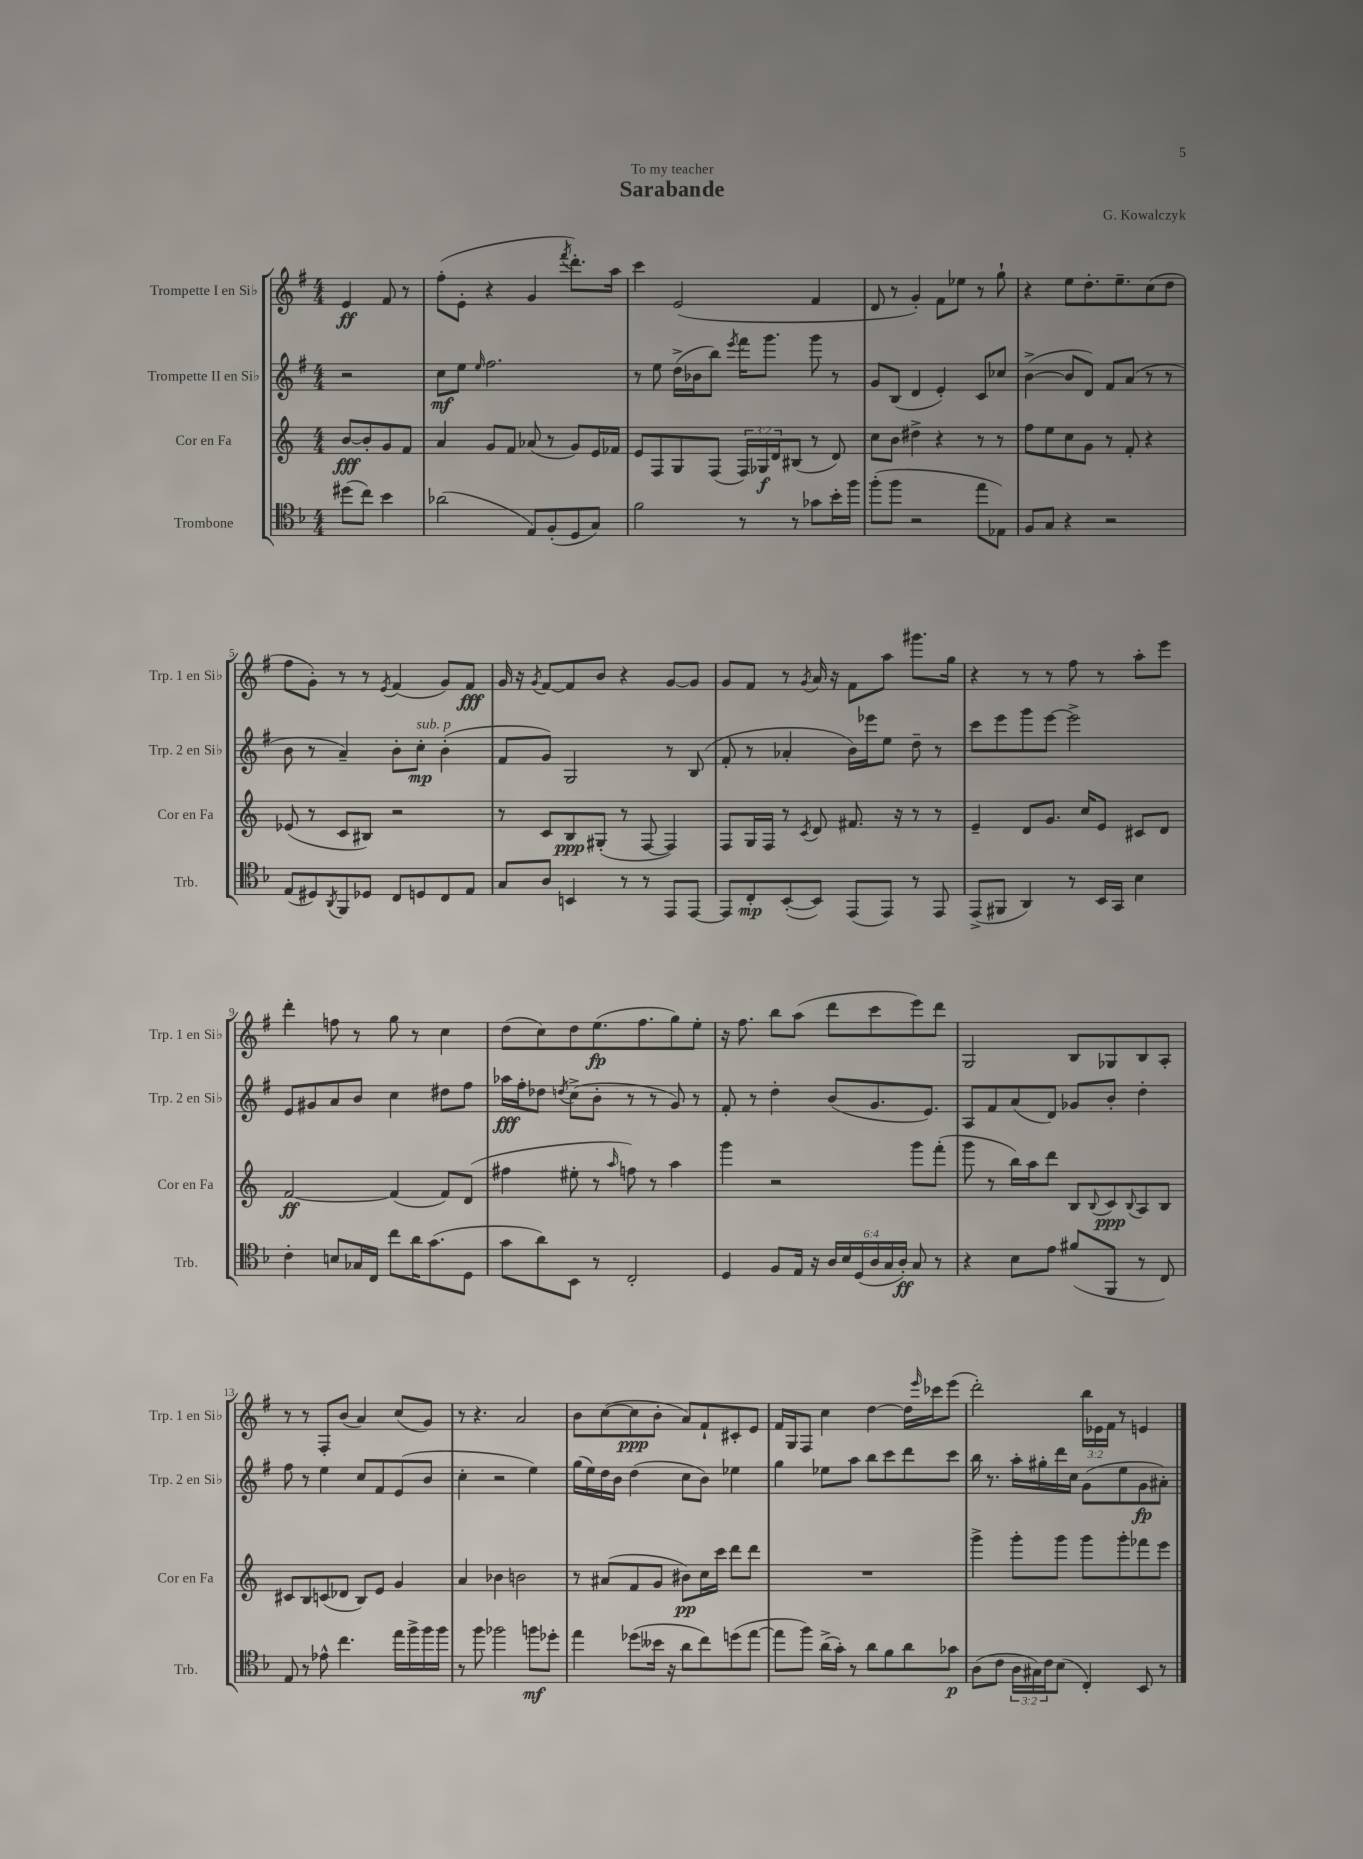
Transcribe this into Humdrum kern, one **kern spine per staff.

**kern	**dynam	**kern	**dynam	**kern	**dynam	**kern	**dynam
*part4	*part4	*part3	*part3	*part2	*part2	*part1	*part1
*staff4	*staff4	*staff3	*staff3	*staff2	*staff2	*staff1	*staff1
*I"Trombone	*	*I"Cor en Fa	*	*I"Trompette II en Si♭	*	*I"Trompette I en Si♭	*
*I'Trb.	*	*I'Cor en Fa	*	*I'Trp. 2 en Si♭	*	*I'Trp. 1 en Si♭	*
*clefC4	*	*clefG2	*	*clefG2	*	*clefG2	*
*k[b-]	*	*k[]	*	*k[f#]	*	*k[f#]	*
*M4/4	*	*M4/4	*	*M4/4	*	*M4/4	*
=	=	=	=	=	=	=	=
(8dd#X\L	.	[8b/L	fff	2r	.	4e/	ff
8cc\J)	.	8b'/]	.	.	.	.	.
4b-\	.	8g/	.	.	.	8f#/	.
.	.	8f/J	.	.	.	8r	.
=1	=1	=1	=1	=1	=1	=1	=1
(2a-X\	.	4a/	.	8cc\L	mf	(8ff#'\L	.
.	.	.	.	8ee\J	.	8e'\J	.
.	.	.	.	16qqee/	.	.	.
.	.	8g/L	.	2.ff#\	.	4r	.
.	.	8f/J	.	.	.	.	.
8E/L)	.	(8a-X/	.	.	.	4g/	.
(8F'/	.	8r	.	.	.	.	.
.	.	.	.	.	.	8qfff#/	.
8D/	.	8g/L)	.	.	.	8.ddd'\L)	.
8G/J)	.	16e/L	.	.	.	.	.
.	.	16f-X/JJ	.	.	.	16aa\Jk	.
=2	=2	=2	=2	=2	=2	=2	=2
2f\	.	8e/L	.	8r	.	4ccc\	.
.	.	8F/	.	8ee\	.	.	.
.	.	8G/	.	(16dd^\LL	.	(2e/	.
.	.	.	.	16b-X\J	.	.	.
.	.	(8F/J	.	8bb\J)	.	.	.
.	.	.	.	8qeee/	.	.	.
8r	.	24F/LL)	.	16fff#\KL	.	.	.
.	.	24G-X/	f	.	.	.	.
.	.	.	.	8.ggg\J	.	.	.
.	.	24d/J	.	.	.	.	.
8r	.	(8B#X/J	.	.	.	.	.
8g-X\L	.	8r	.	8ggg\	.	4f#/	.
16b-'\L	.	8d/)	.	8r	.	.	.
16ff\JJ	.	.	.	.	.	.	.
=3	=3	=3	=3	=3	=3	=3	=3
(8ff'\L	.	8cc\L	.	8g/L	.	8d/	.
8ff\J	.	8b\J	.	(8B/J	.	8r	.
2r	.	4dd#X^\	.	4d/	.	4g'/)	.
.	.	4r	.	4e'/)	.	8f#\L	.
.	.	.	.	.	.	8ee-X\J	.
8ee\L	.	8r	.	8c/L	.	8r	.
8E-X\J)	.	8r	.	8cc-X/J	.	8gg`\	.
=4	=4	=4	=4	=4	=4	=4	=4
8F/L	.	8ff\L	.	([4b^\	.	4r	.
8G/J	.	8ee\	.	.	.	.	.
4r	.	8cc\	.	8b/L]	.	8ee\L	.
.	.	8g\J	.	8d/J)	.	8.dd'\	.
2r	.	8r	.	8f#/L	.	.	.
.	.	.	.	.	.	8.ee~\	.
.	.	8f'/	.	(8a/J	.	.	.
.	.	4r	.	8r	.	(8cc\	.
.	.	.	.	8r	.	8dd\J	.
!!LO:LB:g=z
=5	=5	=5	=5	=5	=5	=5	=5
(8E/L	.	(8e-X/	.	8b\	.	8ff#\L	.
8D#X/)	.	8r	.	8r	.	8g'\J)	.
8qAA/	.	.	.	.	.	.	.
8FF/	.	8c/L	.	4a~/)	.	8r	.
8D-X/J	.	8B#X/J)	.	.	.	8r	.
.	.	.	.	.	.	8qe/	.
8C/L	.	2r	.	8b'\L	.	(4f#/	.
!	!	!	!	!LO:TX:a:i:t=sub. p	!	!	!
8Dn/	.	.	.	8cc'\J	mp	.	.
8C/	.	.	.	(4b'\	.	8g/L)	.
8E/J	.	.	.	.	.	8f#/J	fff
=6	=6	=6	=6	=6	=6	=6	=6
8G/L	.	8r	.	8f#/L	.	16g/	.
.	.	.	.	.	.	16r	.
.	.	.	.	.	.	8qg/	.
8A/J	.	8c/L	.	8g/J)	.	[8f#/L	.
4BBn/	.	8B/	ppp	2G/	.	8f#/]	.
.	.	(8G#X'/J	.	.	.	8b/J	.
8r	.	8r	.	.	.	4r	.
8r	.	[8F/	.	.	.	.	.
8EE/L	.	4F/])	.	8r	.	[8g/L	.
[8EE/J	.	.	.	(8B/	.	8g/J]	.
=7	=7	=7	=7	=7	=7	=7	=7
8EE/L]	.	8F/L	.	8f#'/	.	8g/L	.
8C'/	mp	16G/L	.	8r	.	8f#/J	.
.	.	16F/JJ	.	.	.	.	.
([8BB-'/	.	8r	.	4a-X'/	.	8r	.
.	.	8qc/	.	.	.	8qg/	.
8BB-/J])	.	8d/	.	.	.	16a/	.
.	.	.	.	.	.	16r	.
(8EE/L	.	8.f#X/	.	16b\LL)	.	8f#\L	.
.	.	.	.	16eee-X\J	.	.	.
8EE/J)	.	.	.	8ee\J	.	8aa\J	.
.	.	16r	.	.	.	.	.
8r	.	8r	.	8dd~\	.	8.ggg#X\L	.
8EE/	.	8r	.	8r	.	.	.
.	.	.	.	.	.	16gg\Jk	.
=8	=8	=8	=8	=8	=8	=8	=8
(8EE^/L	.	4e~/	.	8ccc\L	.	4r	.
8FF#X/J	.	.	.	8eee\	.	.	.
4AA/)	.	8d/L	.	8ggg\	.	8r	.
.	.	8.g/J	.	[8eee\J	.	8r	.
8r	.	.	.	2eee^\]	.	8ff#\	.
.	.	16cc/KL	.	.	.	.	.
16BB-/LL	.	8e/J	.	.	.	8r	.
16GG/JJ	.	.	.	.	.	.	.
4B-\	.	8c#X/L	.	.	.	8aa'\L	.
.	.	8d/J	.	.	.	8eee\J	.
!!LO:LB:g=z
=9	=9	=9	=9	=9	=9	=9	=9
4c'\	.	[2f/	ff	8e/L	.	4ddd'\	.
.	.	.	.	8g#X/	.	.	.
8Bn/L	.	.	.	8a/	.	8ffn\	.
16G-X/L	.	.	.	8b/J	.	8r	.
16C/JJ	.	.	.	.	.	.	.
8cc\L	.	(4f/]	.	4cc\	.	8gg\	.
16a\K	.	.	.	.	.	8r	.
(8.g\	.	.	.	.	.	.	.
.	.	8f/L)	.	8dd#X\L	.	4cc\	.
8D\J	.	(8d/J	.	8ff#\J	.	.	.
=10	=10	=10	=10	=10	=10	=10	=10
8g\L	.	4ff#X\	.	16aa-X\LL	fff	(8dd\L	.
.	.	.	.	16ff#'\J	.	.	.
8a\)	.	.	.	8dd-X\J	.	8cc\)	.
.	.	.	.	8qddn/	.	.	.
8BB-\J	.	8ee#X'\	.	(8cc^\L	.	8dd\	.
8r	.	8r	.	8b'\J	.	(8.ee\	fp
.	.	16qqaa/	.	.	.	.	.
2C'/	.	8ffn\)	.	8r	.	.	.
.	.	.	.	.	.	8.ff#\	.
.	.	8r	.	8r	.	.	.
.	.	4aa\	.	8g/)	.	8gg\)	.
.	.	.	.	8r	.	8ee'\J	.
=11	=11	=11	=11	=11	=11	=11	=11
4D/	.	4ggg\	.	8f#'/	.	16r	.
.	.	.	.	.	.	8.ff#\	.
.	.	.	.	8r	.	.	.
8F/L	.	2r	.	4dd'\	.	8bb\L	.
16E/Jk	.	.	.	.	.	(8aa\J	.
16r	.	.	.	.	.	.	.
24A/LL	.	.	.	(8b/L	.	8ddd\L	.
24B-/	.	.	.	.	.	.	.
(24D/	.	.	.	.	.	.	.
24A/	.	.	.	8.g/	.	8ccc\	.
24G/	.	.	.	.	.	.	.
24A'/JJ)	ff	.	.	.	.	.	.
8G/	.	8ggg\L	.	.	.	8eee\)	.
.	.	.	.	8.e/J)	.	.	.
8r	.	(8fff'\J	.	.	.	8ddd\J	.
=12	=12	=12	=12	=12	=12	=12	=12
4r	.	8ggg\	.	8A/L	.	2G/	.
.	.	8r	.	8f#/	.	.	.
8B-\L	.	16bb\LL)	.	(8a/	.	.	.
.	.	16aa\J	.	.	.	.	.
8e\J	.	8ddd\J	.	8d/J)	.	.	.
(8f#X/L	.	8B/L	.	8g-X/L	.	8B/L	.
.	.	8qqB/	.	.	.	.	.
8FF/J	.	8c/	ppp	8b'/J	.	8G-X/	.
.	.	8qqB/	.	.	.	.	.
8r	.	8A/	.	4dd'\	.	8B/	.
8C/)	.	8B/J	.	.	.	8A'/J	.
!!LO:LB:g=z
=13	=13	=13	=13	=13	=13	=13	=13
8E/	.	8c#X/L	.	8ff#\	.	8r	.
8r	.	8B/	.	8r	.	8r	.
8e-X^^\	.	(8cn/	.	4ee\	.	8F#'/L	.
4.cc\	.	8d-X/J	.	.	.	(8b/J	.
.	.	8B/L)	.	8cc/L	.	4a/)	.
.	.	8e/J	.	8f#/	.	.	.
16ee\LL	.	4g/	.	(8e/	.	(8cc/L	.
16ff^\	.	.	.	.	.	.	.
16ff\	.	.	.	8b/J	.	8g/J)	.
16ff\JJ	.	.	.	.	.	.	.
=14	=14	=14	=14	=14	=14	=14	=14
8r	.	4a/	.	4cc'\	.	8r	.
8ff\	.	.	.	.	.	4.r	.
2ff-X\	.	4b-X\	.	2r	.	.	.
.	.	2bn\	.	.	.	2a/	.
8ffn\L	mf	.	.	4ee\)	.	.	.
8dd-X'\J	.	.	.	.	.	.	.
=15	=15	=15	=15	=15	=15	=15	=15
4ee\	.	8r	.	(16gg\LL	.	8b\L	.
.	.	.	.	16ee\)	.	.	.
.	.	(8a#X/L	.	16dd\	.	([8cc\	.
.	.	.	.	16b\JJ	.	.	.
(8dd-X\L	.	8f/	.	(4dd\	.	8cc\]	ppp
16b--X\Jk	.	8g/J	.	.	.	8b'\J	.
16r	.	.	.	.	.	.	.
8a\L	.	8b#X\L)	pp	8cc\L	.	8a/L)	.
8cc\)	.	16cc\L	.	8b\J)	.	8f#`/	.
.	.	16ccc\JJ	.	.	.	.	.
(8ddn\	.	8ddd\L	.	4ee-X\	.	8c#X'/	.
[8ee\J	.	8ddd\J	.	.	.	8e/J	.
=16	=16	=16	=16	=16	=16	=16	=16
8ee\L]	.	1r	.	4gg\	.	16f#/LL	.
.	.	.	.	.	.	16G/J	.
8ff\J)	.	.	.	.	.	8F#/J	.
(16a^\LL	.	.	.	8ee-X\L	.	4cc\	.
16g'\JJ)	.	.	.	.	.	.	.
8r	.	.	.	8aa\J	.	.	.
8a\L	.	.	.	8bb\L	.	[4dd\	.
8f\	.	.	.	8ccc\	.	.	.
8a\	.	.	.	8ddd\	.	16dd\LL]	.
.	.	.	.	.	.	16qqeee/	.
.	.	.	.	.	.	16ccc-X\J	.
8g-X\J	p	.	.	8ccc\J	.	(8eee\J	.
=17	=17	=17	=17	=17	=17	=17	=17
(8A\L	.	4ggg^\	.	16bb\	.	2ddd'\)	.
.	.	.	.	8.r	.	.	.
8c\J	.	.	.	.	.	.	.
24A\LL	.	8ggg'\L	.	16aa'\LL	.	.	.
24G#X\)	.	.	.	.	.	.	.
.	.	.	.	16gg#X'\	.	.	.
24c\J	.	.	.	.	.	.	.
(8B-\J	.	8ggg\J	.	16ddd\	.	.	.
.	.	.	.	16cc\JJ	.	.	.
4C'/)	.	8ggg\L	.	(8g\L	.	24bb\LL	.
.	.	.	.	.	.	24e-X\	.
.	.	.	.	.	.	24f#\JJ	.
.	.	8ggg'\	.	8ee\	.	8r	.
8BB-/	.	8fff-X\	.	8g\	fp	4en/	.
8r	.	8eee\J	.	8a#X'\J)	.	.	.
==	==	==	==	==	==	==	==
*-	*-	*-	*-	*-	*-	*-	*-
